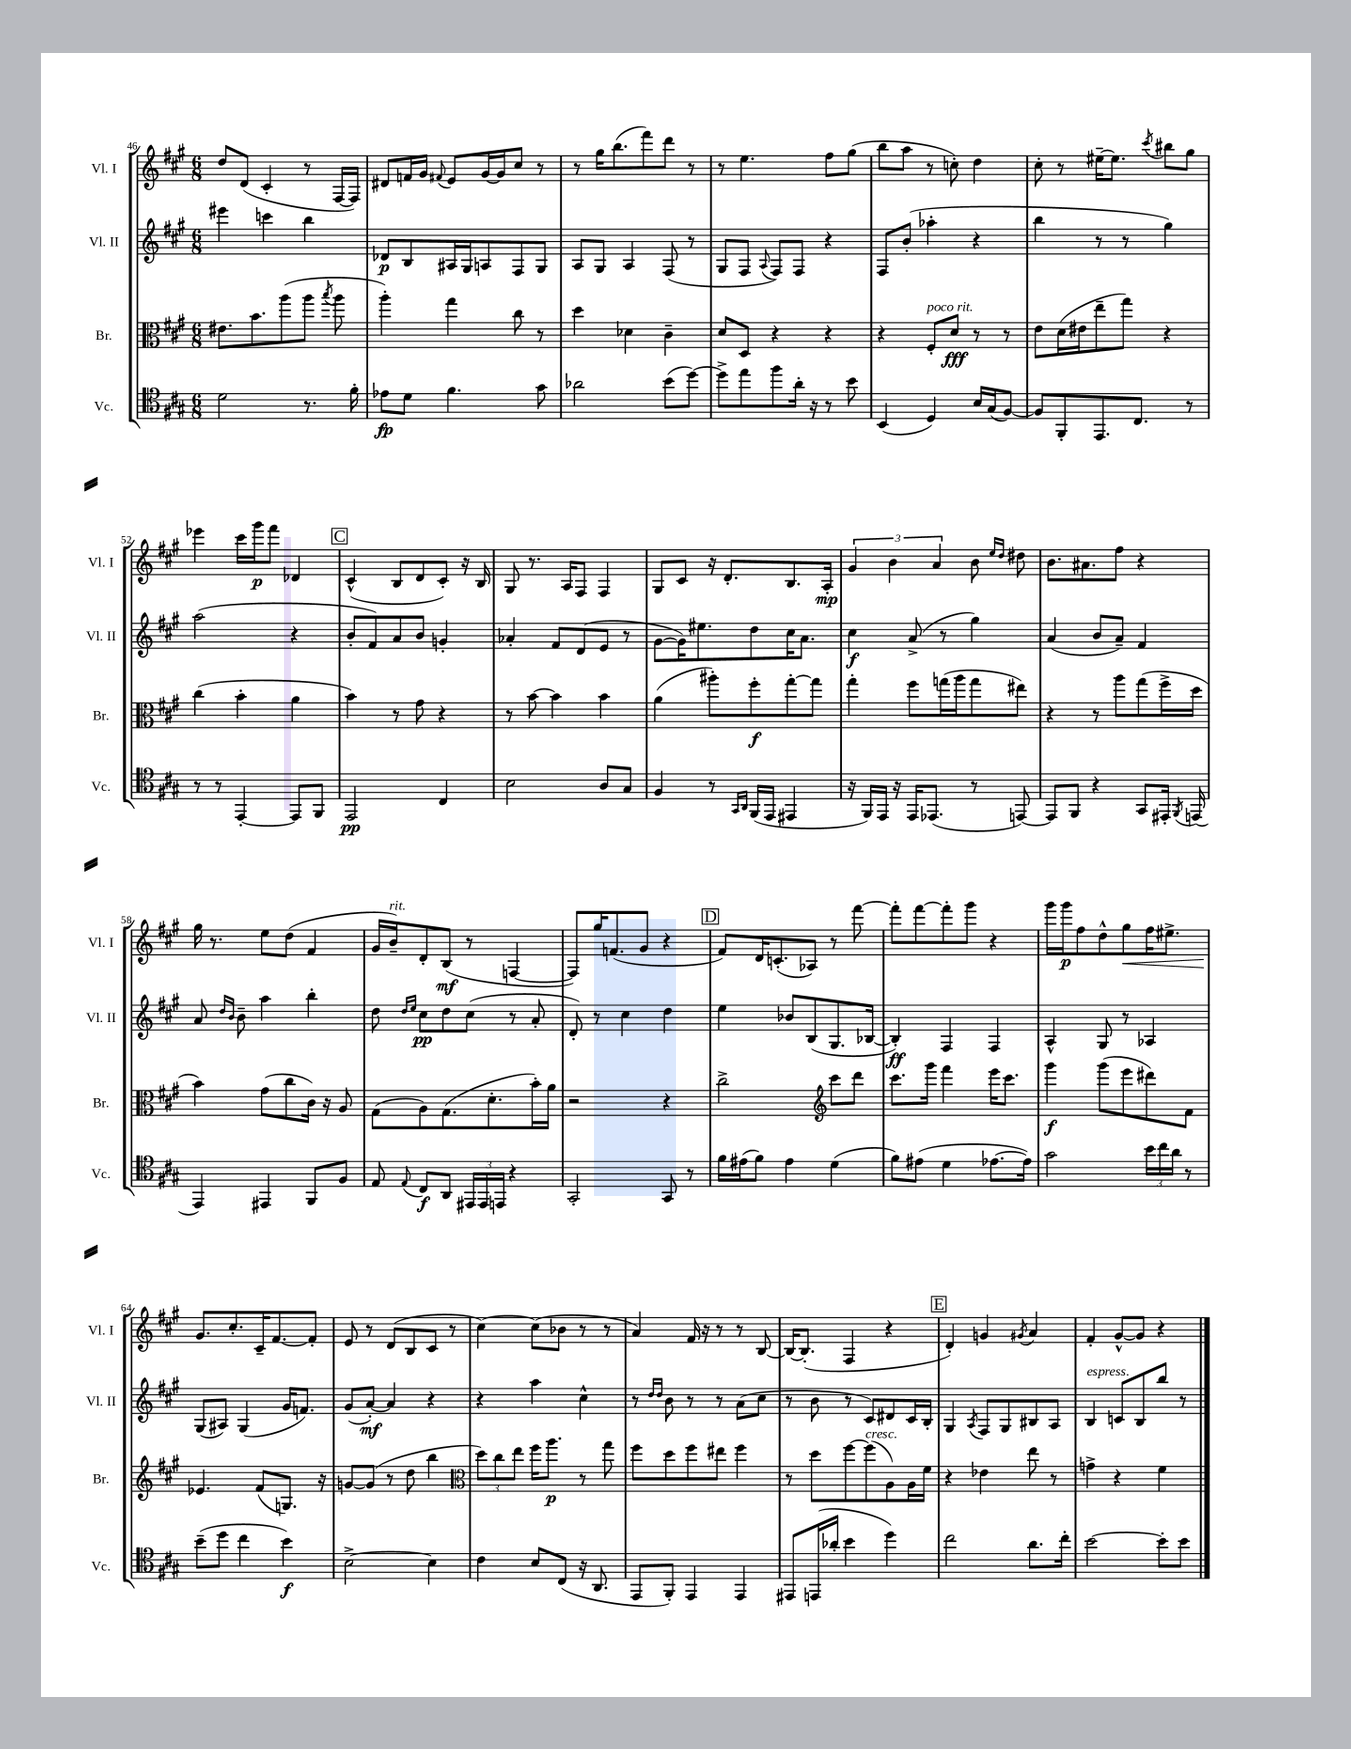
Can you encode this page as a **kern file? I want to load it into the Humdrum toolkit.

**kern	**kern	**kern	**kern
*staff4	*staff3	*staff2	*staff1
*clefC4	*clefC3	*clefG2	*clefG2
*k[f#c#g#]	*k[f#c#g#]	*k[f#c#g#]	*k[f#c#g#]
*M6/8	*M6/8	*M6/8	*M6/8
2d	8.e#	4eee#	8dd
.	.	.	(8d
.	8.b	.	.
.	.	4ccc	4c#'
.	(8aa	.	.
8.r	8aa	4bb	8r
.	8qbb	.	.
.	8aa	.	[16F#
16f#'	.	.	16F#])
=	=	=	=
8e-	4aa')	8d-	8d#
8d	.	8B	16f
.	.	.	16g#
.	.	.	8qqf#
4.f#	4gg#	16A#	8e
.	.	16G#	.
.	.	8A	[16g#
.	.	.	16g#]
.	8cc#	8F#	8cc#
8g#	8r	8G#	8r
=	=	=	=
2a-	4dd	8A	8r
.	.	8G#	16gg#
.	.	.	(8.bb
.	4d-	4A	.
.	.	.	8fff#)
(8b	4c#~	(8F#	8ddd
[8dd)	.	8r	8r
=	=	=	=
8dd^]	8d	8G#	8r
8ee	8D	8F#	4.ee
.	.	8qqA	.
8ff#	4r	8F#)	.
16a'	.	8F#	.
16r	.	.	.
8r	4r	4r	8ff#
8b	.	.	(8gg#
=	=	=	=
(4BB	4r	8F#	8bb
.	.	(8b'	8aa
4D)	8F#'	4aa-'	8r
.	8d	.	8cc')
16B	8r	4r	4dd
(16G#	.	.	.
[8F#)	8r	.	.
=	=	=	=
8F#]	8e	4bb	8cc#'
8FF#'	(16d	.	8r
.	16e#	.	.
8.EE	8ee~	8r	[16ee#~
.	.	.	8.ee#]
.	8gg#)	8r	.
8.C#	.	.	.
.	.	.	8qccc#
.	4r	4gg#)	8bb#
8r	.	.	8gg#
=	=	=	=
8r	(4cc#	(2aa	4eee-
8r	.	.	.
[4EE'	4b'	.	16ccc#
.	.	.	16ggg#
.	.	.	8fff#
8EE]	4a	4r	4d-
8FF#	.	.	.
=	=	=	=
2EE	4b)	8b'	(4c#^^
.	.	8f#)	.
.	8r	8a	8B
.	8g#	8b	8d
4C#	4r	4g'	8c#')
.	.	.	16r
.	.	.	16B
=	=	=	=
2B	8r	4a-'	8G#
.	[8b	.	8.r
.	4b]	8f#	.
.	.	.	16A
.	.	(8d	8F#
8A	4b	8e	4F#
8G#	.	8r	.
=	=	=	=
4F#	(4a	[8g#	8G#
.	.	16g#])	8c#
.	.	8.ee#	.
8r	8aa#')	.	16r
.	.	.	8.d'
16qqGG#	.	.	.
16qqAA	.	.	.
(16FF#	8ff#'	8dd	.
16EE	.	.	.
4EE#	[8gg#'	16cc#	8.B
.	.	8.a	.
.	8gg#]	.	.
.	.	.	16A'
=	=	=	=
16r	4gg#'	4cc#	6g#
16FF#)	.	.	.
16EE	.	.	.
.	.	.	6b
16r	.	.	.
16EE	8ff#	(8a^	.
(8.EE-	.	.	.
.	.	.	6a
.	(16gg	8r	.
.	16aa	.	.
8r	8gg	4gg#)	8b
.	.	.	16qqee
.	.	.	16qqdd
[8EE)	8ee#)	.	8dd#
=	=	=	=
8EE]	4r	(4a	8.b
8FF#	.	.	.
.	.	.	8.a#
4r	8r	8b	.
.	8aa	8a~)	8ff#
8GG#	(8gg#	4f#	4r
16EE#'	16ff#^	.	.
8qFF#	.	.	.
(16EE	16dd	.	.
=	=	=	=
4EE)	4b)	8a	16gg#
.	.	.	8.r
.	.	16qqdd	.
.	.	16qqb	.
.	.	8b~	.
4EE#	(8g#	4aa	8ee
.	8cc#	.	(8dd
8FF#	16c#)	4bb'	4f#
.	16r	.	.
8F#	8A	.	.
=	=	=	=
8E	(8G#	8dd	16g#
.	.	.	16b~)
.	.	16qqdd	.
8qqE	.	16qqee	.
8C#	8A)	8cc#	8d'
8AA	(8.G#	8dd	(8B
24EE#	.	(8cc#	8r
24EE#	.	.	.
.	8.d'	.	.
24EE	.	.	.
4r	.	8r	[4F
.	16b')	8a'	.
.	16a	.	.
=	=	=	=
2GG#'	2r	8d')	8F])
.	.	8r	16gg#
.	.	.	(8.f
.	.	4cc#	.
.	.	.	8g#
8GG#	4r	4dd	4r
8r	.	.	.
=	=	=	=
16f#	2cc#^	4ee	8f#)
(16e#	.	.	.
8f#)	.	.	16d
.	.	.	(8.c'
4e#	.	8b-	.
.	.	(8B	8A-)
*	*clefG2	*	*
(4d	8ccc#	8.G#	8r
.	8ddd	.	[8fff#
.	.	[16B-	.
=	=	=	=
8f#)	8.ccc#	4B-'])	8fff#']
(8e#	.	.	[8fff#
.	16ggg#	.	.
4d	4fff#	4F#	8fff#']
.	.	.	8ggg#
[8.e-	16eee	4F#	4r
.	8.ccc#	.	.
16e-])	.	.	.
=	=	=	=
2g#	4ggg#	4A^^	16ggg#
.	.	.	16ggg#
.	.	.	8ff#
.	(8ggg#	8G#	8dd^^
.	8eee	8r	8gg#
24b	8ddd#)	4A-	16ff#
24cc#	.	.	.
.	.	.	8.ee#^
24a	.	.	.
8r	8f#	.	.
=	=	=	=
(8b~	4.e-	(8G#	8.g#
8dd	.	8A#)	.
.	.	.	8.cc#'
4cc#	.	(4G#	.
.	(8f#	.	16c#~
.	.	.	[8.f#
4b)	8.G)	16g#	.
.	.	8.f)	.
.	.	.	8f#']
.	16r	.	.
=	=	=	=
[2B^	[8g	(8g#	8e
.	(8g]	[8a')	8r
.	8r	4a]	(8d
.	8dd	.	8B
4B]	4bb	4r	8c#
.	.	.	8r
=	=	=	=
*	*clefC3	*	*
4c#	12dd)	4r	[4cc#)
.	12cc#	.	.
.	12ee	.	.
8B	16ff#	4aa	(8cc#]
.	8.aa	.	.
(8C#	.	.	8b-
16r	8r	4cc#^^	8r
8.AA	.	.	.
.	8gg#	.	8r
=	=	=	=
8EE	8ff#	8r	4a)
.	.	16qqdd	.
.	.	16qqdd	.
8FF#')	8dd	8b	.
4EE	8ff#	8r	16f#
.	.	.	16r
.	8ee#	8r	8r
4EE	4ff#	(8a	8r
.	.	8cc#	[8B
=	=	=	=
8EE#	8r	8r	16B_
.	.	.	(8.B']
(16EE	8dd	8b	.
16a-'	.	.	.
4b	[8ff#	8r	4F#
.	(8ff#]	8c#)	.
4dd)	8A)	8d#	4r
.	16A	16c#	.
.	16f#	16B'	.
=	=	=	=
2cc#	4r	4G#	4d')
.	.	8qA	.
.	4e-	8F#	4g
.	.	8G#	.
.	.	.	8qg#
8.a	8ee	8B#	4a
.	8r	8A	.
16cc#'	.	.	.
=	=	=	=
[2b	4g^	4B	4f#'
.	4r	8c	[8g#^^
.	.	8B	8g#]
8b']	4f#	8bb	4r
8b	.	8r	.
==	==	==	==
*-	*-	*-	*-
